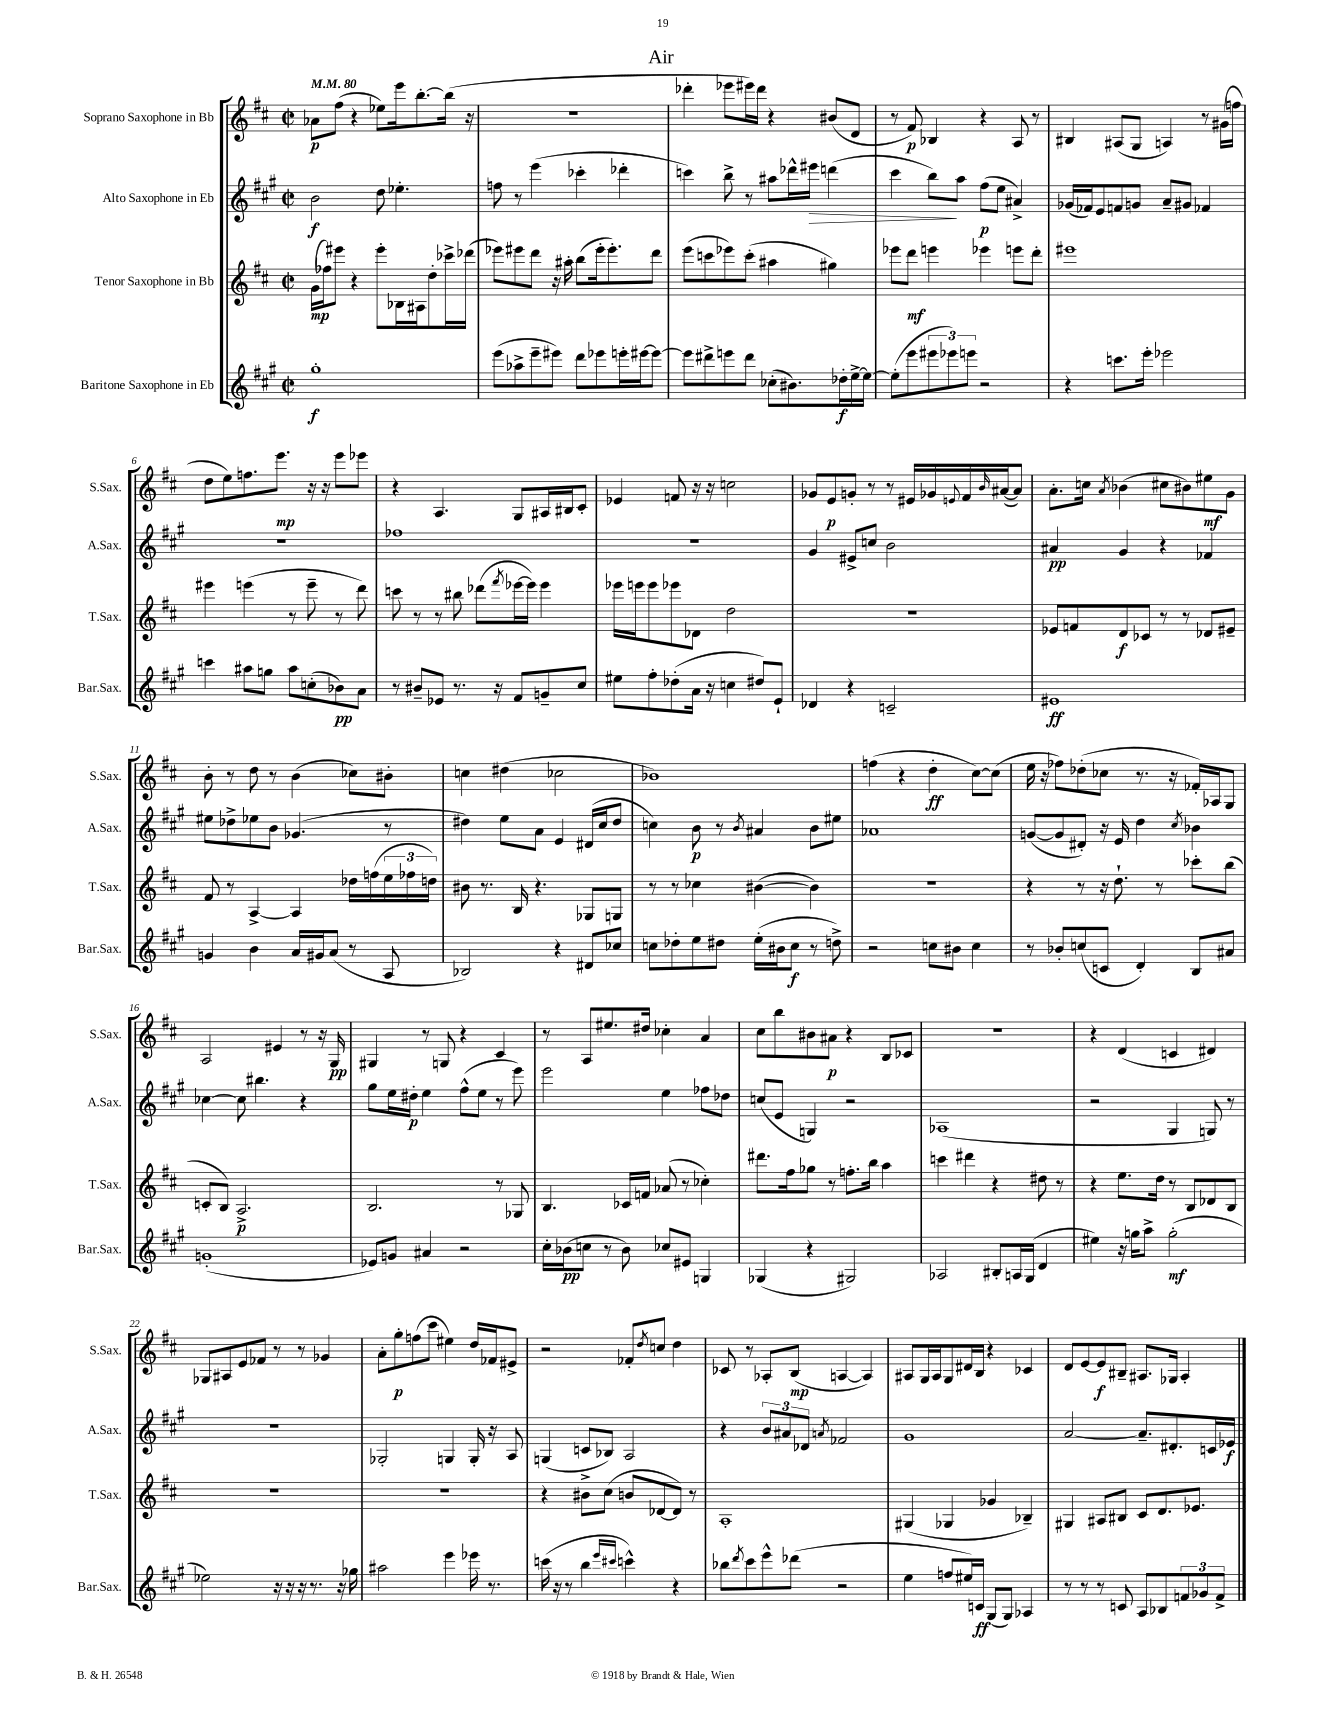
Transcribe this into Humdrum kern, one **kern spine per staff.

**kern	**kern	**kern	**kern
*staff4	*staff3	*staff2	*staff1
*clefG2	*clefG2	*clefG2	*clefG2
*k[f#c#g#]	*k[f#c#]	*k[f#c#g#]	*k[f#c#]
*M2/2	*M2/2	*M2/2	*M2/2
*met(c|)	*met(c|)	*met(c|)	*met(c|)
*MM80	*MM80	*MM80	*MM80
1gg#'	(16g	2b	8a-
.	16ff-)	.	.
.	8eee#	.	(8ff#
.	4r	.	4r
.	8eee#'	8dd	8ee-)
.	16B-	4.ee-'	16eee
.	16A#	.	[8.bb'
.	8dd'	.	.
.	16ccc-^	.	(16bb]
.	(16ddd-	.	16r
=	=	=	=
(8eee	8eee-)	8ff	1r
8aa-^	8eee#	8r	.
8eee~	8ddd	(4eee	.
8eee#)	16r	.	.
.	16aa#'	.	.
8ddd	(8bb	4ccc-'	.
8eee-	16eee#'	.	.
.	8.eee#')	.	.
16eee'	.	4ddd-'	.
[16eee#	.	.	.
8eee#_	8ddd	.	.
=	=	=	=
8eee#]	(8eee	4ccc)	4ddd-'
8ddd#^	8ccc	.	.
8eee	8eee-)	8bb^	8eee-
8ddd#	(8ccc'	8r	16eee#)
.	.	.	16ddd-
(8cc-'	4aa#	8aa#	4r
8.b#)	.	16ddd-^^	.
.	.	16eee#	.
.	4gg#)	(4ddd	(8b#
16dd-'	.	.	.
[16ee^	.	.	8d
16ee_	.	.	.
=	=	=	=
(8ee']	8eee-	4ccc#	8r
8eee	8ddd	.	8f#)
12eee#	4eee	8bb)	4B-
12eee-)	.	.	.
.	.	8aa	.
12eee	.	.	.
2r	4eee-	(8ff#	4r
.	.	8ee	.
.	8eee	4a#^)	8A
.	8ddd'	.	8r
=	=	=	=
4r	1eee#	(16g-	4B#
.	.	16f-)	.
.	.	8e	.
8.ccc	.	8f	(8A#
.	.	8g	8G
16eee'	.	.	.
2eee-	.	8a~	4A)
.	.	8g#	.
.	.	4f-	8r
.	.	.	(16g#
.	.	.	16ff
=	=	=	=
4ccc	4eee#	1r	8dd
.	.	.	8ee)
8aa#	(4eee	.	8.ff
8gg	.	.	.
.	.	.	8.eee
8aa#	8r	.	.
(8cc'	8eee~	.	16r
.	.	.	16r
8b-)	8r	.	8eee
8a	8ddd)	.	8eee-
=	=	=	=
8r	8ccc	1ff-	4r
8b#~	8r	.	.
8e-	8r	.	4.A
8.r	8bb#	.	.
.	(8ddd-	.	.
16r	.	.	.
.	8qfff#	.	.
8f#	[16eee-	.	8G
.	16eee-])	.	.
8g~	4eee-	.	16A#
.	.	.	16B#
8cc#	.	.	8c#'
=	=	=	=
8ee#	16eee-	1r	4e-
.	16eee	.	.
8ff#'	8eee	.	.
(8dd-'	8eee-	.	8f
16a	8d-	.	16r
16r	.	.	16r
4cc	2dd	.	2cc
8dd#)	.	.	.
8e`	.	.	.
=	=	=	=
4d-	1r	4g#	8g-
.	.	.	8e
4r	.	8e#^	8g'
.	.	8cc	8r
2c~	.	2b	8r
.	.	.	16e#
.	.	.	16g-
.	.	.	8qqe
.	.	.	16f#
.	.	.	16qqb
.	.	.	([16a#
.	.	.	8a#])
=	=	=	=
1e#	8e-	4a#	8.a'
.	8f	.	.
.	.	.	16cc
.	.	.	8qa
.	8d	4g#	(4b-
.	8c-	.	.
.	8r	4r	8cc#
.	8r	.	8b#)
.	8d-	4f-	8ee#
.	8e#~	.	8g
=	=	=	=
4g	8f#	8ee#	8b'
.	8r	8dd-^	8r
4b	[4A^	8ee-	8dd
.	.	8b	8r
16a	4A]	(4.g-	(4b
16g#	.	.	.
(8a	.	.	.
8r	16dd-	.	8cc-)
.	(16ff	.	.
8A	24ee	8r	8b#'
.	24ff-	.	.
.	24dd)	.	.
=	=	=	=
2B-)	8b#	4dd#)	4cc
.	8.r	.	.
.	.	8ee	(4dd#
.	16B	.	.
.	4.r	8a	.
4r	.	4e	2cc-
8d#	8G-	(16d#	.
.	.	16cc#	.
8cc-	8G	8dd#	.
=	=	=	=
8cc	8r	4cc)	1b-)
8dd-'	8r	.	.
8ee	4cc-	8b	.
8dd#	.	8r	.
.	.	8qb	.
(16ee'	([4b#	4a#	.
16b#	.	.	.
8cc	.	.	.
8r	4b#])	8b	.
8dd^)	.	8ee#	.
=	=	=	=
2r	1r	1a-	(4ff
.	.	.	4r
8cc	.	.	4dd'
8b#	.	.	.
4cc	.	.	[8cc#)
.	.	.	(8cc#]
=	=	=	=
8r	4r	([8g	16ee
.	.	.	16r
8b-'	.	8g]	8ff-)
(8cc	8r	8d#')	(8dd-'
8c	16r	16r	8cc-
.	8.dd`	16e	.
4d')	.	4dd	8.r
.	8r	.	.
.	.	.	16r
.	.	8qcc#	.
8B	8ccc-'	4b-	16f-')
.	.	.	16A-
8a#	(8bb	.	8G
=	=	=	=
(1g'	8c'	[4cc-	2A
.	8B)	.	.
.	2.A^	8cc-]	.
.	.	4.bb#	.
.	.	.	4e#
.	.	4r	8r
.	.	.	16r
.	.	.	16G
=	=	=	=
8e-)	2.B	8gg#	4G#
8g	.	16ee	.
.	.	16dd#'	.
4a#	.	4ee	8r
.	.	.	8G
2r	.	(8ff#^^	4r
.	.	8ee	.
.	8r	8r	4c#
.	8G-	8eee)	.
=	=	=	=
16cc#'	4.B	2eee	8r
(16b-	.	.	.
8cc	.	.	8A
8r	.	.	8.ee#
8b-)	16c-	.	.
.	16f	.	16dd#
8cc-	(8a-	4ee	4cc-'
8e#	8r	.	.
4G	4cc-')	8ff-	4a
.	.	8dd-	.
=	=	=	=
(4G-	8.ddd#	(8cc	8cc#
.	.	8e	8bb
.	16ff#	.	.
4r	8gg-	4G)	8b#
.	8r	.	8a#
2G#)	8.ff'	2r	4r
.	16bb	.	.
.	4aa	.	8B
.	.	.	8c-
=	=	=	=
2A-	4ccc	(1A-	1r
.	4ddd#	.	.
8B#'	4r	.	.
16A	.	.	.
(16G#	.	.	.
4d	8dd#	.	.
.	8r	.	.
=	=	=	=
4ee#)	4r	2r	4r
16r	8.ee	.	(4d
16gg	.	.	.
8aa^	.	.	.
.	16dd	.	.
(2gg'	8r	4G#	4c
.	8B	.	.
.	8d-	8G)	4d#)
.	8B	8r	.
=	=	=	=
2ee-)	1r	1r	8G-
.	.	.	8A#
.	.	.	8e
.	.	.	8f-
16r	.	.	8r
16r	.	.	.
16r	.	.	8r
8.r	.	.	.
.	.	.	4g-
16r	.	.	.
16gg-	.	.	.
=	=	=	=
2aa#	1r	2G-'	8a'
.	.	.	8gg'
.	.	.	(8ff
.	.	.	8ccc#
4eee	.	4G	4ee#)
16eee-	.	16G'	16dd
8.r	.	16r	16f-
.	.	8A	8e#^
=	=	=	=
(16ccc	4r	(4G	2r
16r	.	.	.
8r	.	.	.
4bb	8b#^	8c	.
.	(8cc#	8B-)	.
16qqeee	.	.	.
16qqccc#	.	.	.
4ccc^^)	8b	2A	8f-'
.	.	.	8qdd
.	[8d-	.	8cc
4r	8d-])	.	4dd
.	8r	.	.
=	=	=	=
8bb-	1A'	4r	8c-
8qddd	.	.	.
8ccc#	.	.	8r
8eee^^	.	12b	8A-'
.	.	12a#	.
(8ddd-	.	.	(8B
.	.	12d-	.
.	.	8qa	.
2r	.	2f-	[4A
.	.	.	4A])
=	=	=	=
4ee	(4G#	1g#	8A#
.	.	.	16G
.	.	.	16A#
8ff	4G-	.	8G
16ee#)	.	.	16d#
16c	.	.	16B
(8G#	4g-	.	4r
8G#)	.	.	.
4A-	4B-~)	.	4c-
=	=	=	=
8r	4G#	[2a	8d
8r	.	.	[8e
8r	8A#	.	8e]
8c	8B#	.	8B#~
8A	8c#	8.a~]	8.A#
8B-	8.d	.	.
.	.	8.d#'	16G-
12f	.	.	4A#'
.	8.e-	.	.
12g-	.	.	.
.	.	16c	.
12f^	.	.	.
.	.	16e-	.
==	==	==	==
*-	*-	*-	*-
